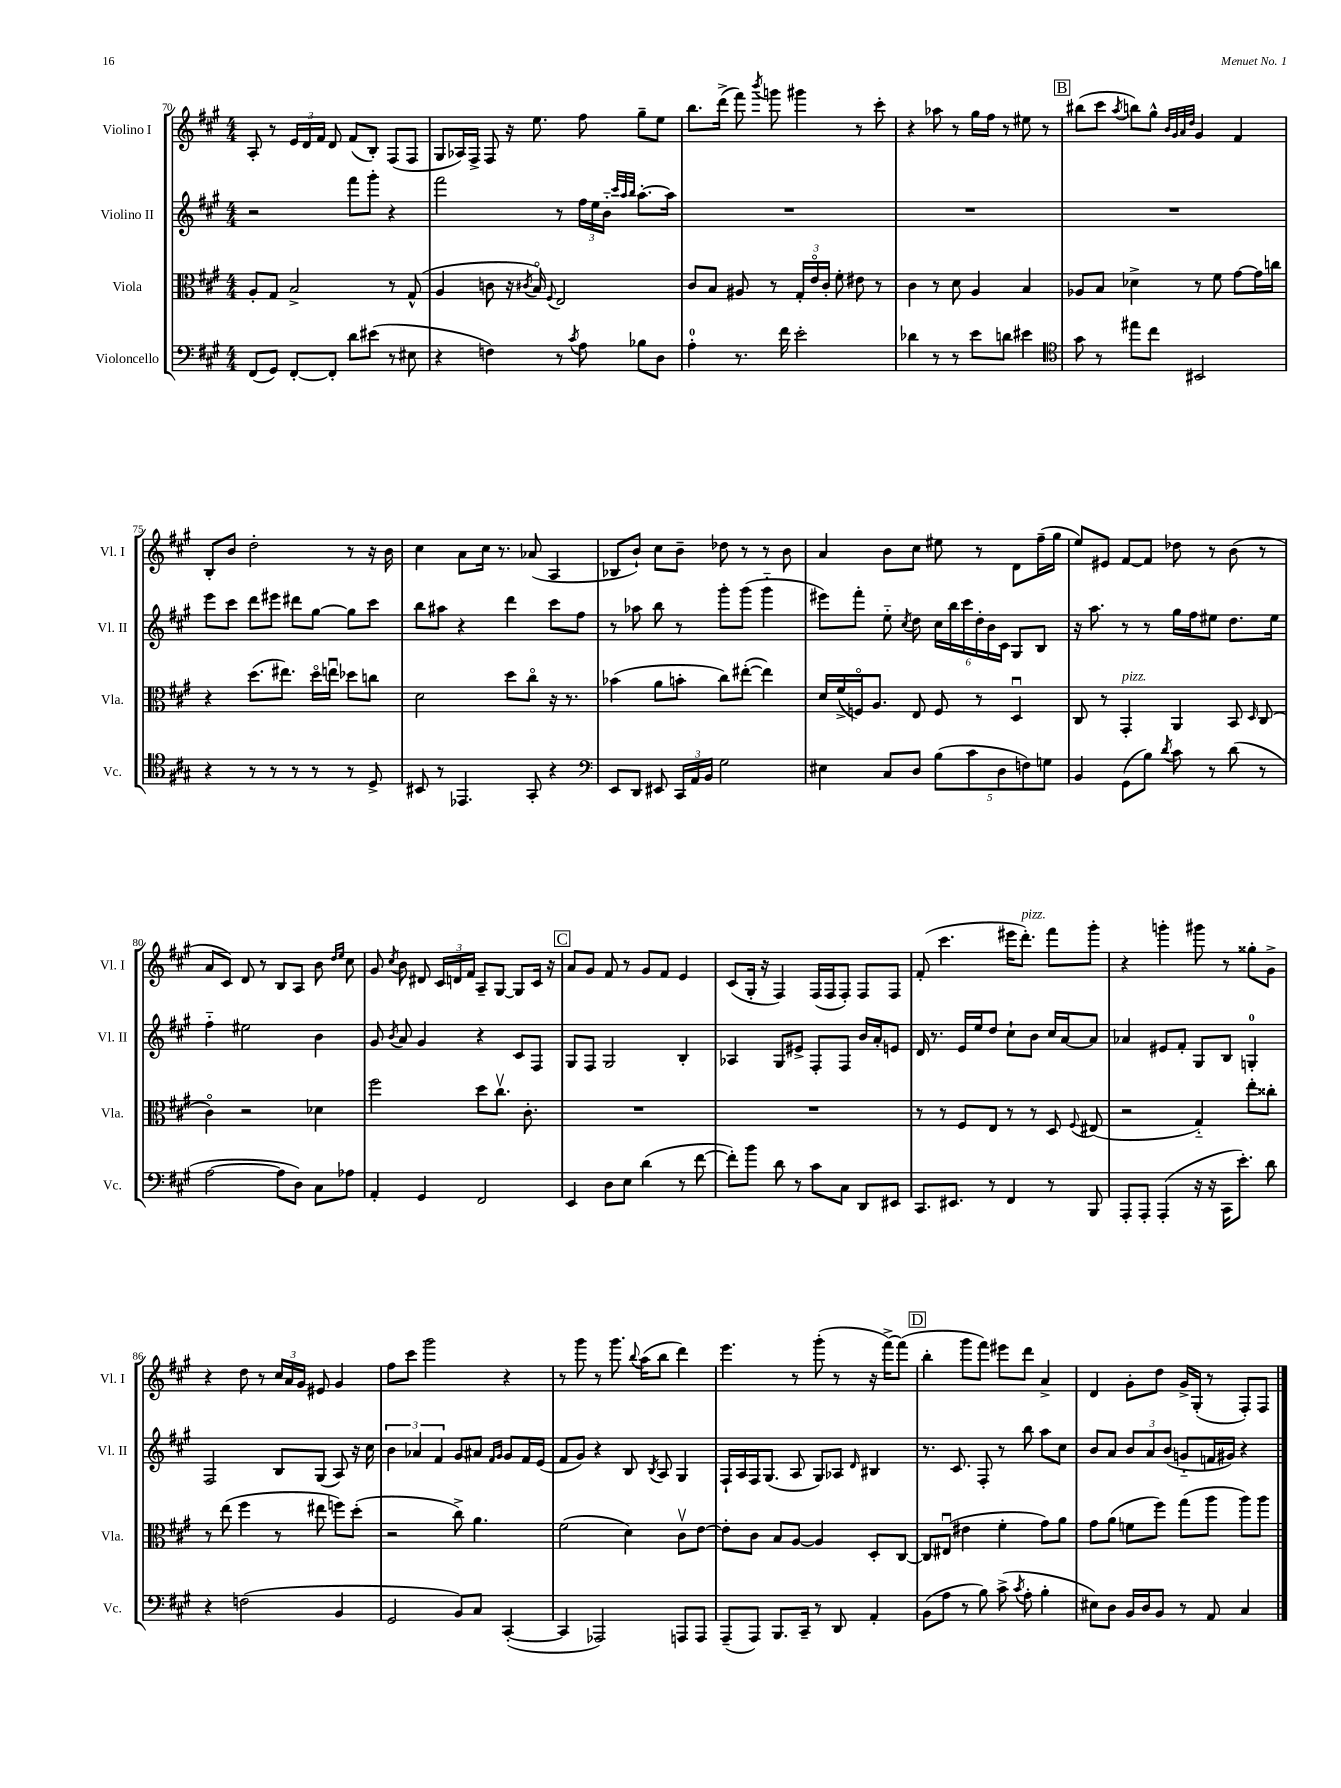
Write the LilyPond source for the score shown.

<<
\new StaffGroup <<
\new Staff = "s0" \with { instrumentName = "Violino I" shortInstrumentName = "Vl. I" } {
    \clef treble \key a \major \numericTimeSignature \time 4/4
    \autoBeamOff a8-. r8 \tuplet 3/2 { e'16[ d'16 fis'16] } d'8 fis'8[( b8]-.) fis8[( fis8] |
    gis8[ aes16) fis16]-> fis8 r16 e''8. fis''8 gis''8[-- e''8] |
    b''8.[ d'''16]->( fis'''8) \acciaccatura { b'''8 } g'''8 gis'''4 r8 cis'''8-. |
    r4 aes''8 r8 gis''16[ fis''16] r8 eis''8 r8 |
    \mark \markup { \box "B" } bis''8[( cis'''8] \acciaccatura { a''8 } b''8[) gis''8]-^ \grace { b'32[ gis'32 a'32 d''32] } gis'4 fis'4 |
    b8[-. b'8] d''2-. r8 r16 b'16 |
    cis''4 a'8[ cis''16] r8. aes'8( a4 |
    bes8[ b'8]-!) cis''8[ b'8]-- des''8 r8 r8 b'8 |
    a'4 b'8[ cis''8] eis''8 r8 d'8[ fis''16--( gis''16] |
    e''8[) eis'8] fis'8[~ fis'8] des''8 r8 b'8( r8 |
    a'8[ cis'8]) d'8 r8 b8[ a8] b'8 \grace { d''16[ e''16] } cis''8 |
    gis'8 \acciaccatura { cis''8 } b'8 dis'8 \tuplet 3/2 { cis'16[ d'16 fis'16] } a8[-- gis8]~ gis8[ cis'16] r16 |
    \mark \markup { \box "C" } a'8[ gis'8] fis'8 r8 gis'8[ fis'8] e'4 |
    cis'8[( gis16]-. r16 fis4) fis16[( fis16 fis8]-.) fis8[ fis8] |
    fis'8-.( cis'''4. eis'''16[ d'''8.]-.^\markup { \italic "pizz." }) fis'''8[ gis'''8]-. |
    r4 g'''4-. gis'''8 r8 gisis''8[-. gis'8]-> |
    r4 d''8 r8 \tuplet 3/2 { cis''16[ a'16 gis'16] } eis'8 gis'4 |
    fis''8[ cis'''8] gis'''2 r4 |
    r8 gis'''8 r8 gis'''8. \appoggiatura { b''8 } a''16[( b''8] d'''4) |
    e'''4. r8 gis'''8-.( r8 r16 fis'''16[~->) fis'''8]( |
    \mark \markup { \box "D" } b''4-. gis'''8[ fis'''8]) eis'''8[ d'''8] a'4-> |
    d'4 gis'8[-. d''8] gis'16[-> gis16]-.( r8 fis8[-.) fis8] \bar "|." |
}
\new Staff = "s1" \with { instrumentName = "Violino II" shortInstrumentName = "Vl. II" } {
    \clef treble \key a \major \numericTimeSignature \time 4/4
    \autoBeamOff r2 fis'''8[ gis'''8]-. r4 |
    fis'''2 r8 \tuplet 3/2 { fis''16[ e''16 b'16]-_ } \grace { cis'''32[ a''32 b''32] } a''8.[~-. a''16] |
    R1 |
    R1 |
    \mark \markup { \box "B" } R1 |
    e'''8[ cis'''8] d'''8[ eis'''8] dis'''8[ gis''8]~ gis''8[ cis'''8] |
    b''8[ ais''8] r4 d'''4 cis'''8[ fis''8] |
    r8 aes''8 b''8 r8 gis'''8[-. gis'''8]( gis'''4-_ |
    eis'''8[) fis'''8]-. e''8-_ \acciaccatura { cis''8 } d''8 \tuplet 6/4 { cis''16[ b''16 cis'''16 d''16-. b'16 cis'16] } gis8[ b8] |
    r16 a''8. r8 r8 gis''16[ fis''16 eis''8] d''8.[ eis''16] |
    fis''4-_ eis''2 b'4 |
    gis'8 \acciaccatura { b'8 } a'8 gis'4 r4 cis'8[ fis8] |
    \mark \markup { \box "C" } gis8[ fis8] gis2 b4-. |
    aes4 gis8[ eis'8]-> fis8[-. fis8] b'16[ a'16-. e'8] |
    d'16 r8. e'16[ e''16 d''8] cis''8[-! b'8] cis''16[ a'16~ a'8] |
    aes'4 eis'8[ fis'8]-. gis8[ b8] g4-0-. |
    fis2 b8[ gis8]( a8) r16 cis''16 |
    \tuplet 3/2 { b'4 aes'4 fis'4 } gis'8[ ais'8] \grace { fis'16[ gis'16] } gis'8[ fis'16 e'16]( |
    fis'8[ gis'8]) r4 b8 \acciaccatura { b8 } a8 gis4 |
    fis16[-! a16 fis16 gis8.]( a8 gis8[) aes8] \grace { d'16 } bis4 |
    \mark \markup { \box "D" } r8. cis'8. fis8-. r8 b''8 a''8[ cis''8] |
    b'8[ a'8] \tuplet 3/2 { b'8[ a'8 b'8]( } g'8[-_ f'16 gis'16]) r4 \bar "|." |
}
\new Staff = "s2" \with { instrumentName = "Viola" shortInstrumentName = "Vla." } {
    \clef alto \key a \major \numericTimeSignature \time 4/4
    \autoBeamOff a8[-. gis8] b2-> r8 gis8-^( |
    a4 c'8 r16 \acciaccatura { cis'8 } b16\flageolet) \appoggiatura { fis8 } e2 |
    cis'8[ b8] ais8 r8 \tuplet 3/2 { gis16[-. e'16\flageolet cis'16]-. } fis'8-. eis'8 r8 |
    cis'4 r8 d'8 a4 b4 |
    \mark \markup { \box "B" } aes8[ b8] des'4-> r8 fis'8 gis'8[~ gis'16 c''16] |
    r4 d''8.[( eis''8.]) d''16[\flageolet e''16]\downbow des''8[ c''8] |
    d'2 d''8[ cis''8]\flageolet r16 r8. |
    bes'4( a'8[ b'8]-. cis''8[) eis''8]~-.( eis''4) |
    d'16[ fis'16->( f16\flageolet) a8.] e8 f8 r8 d4\downbow |
    cis8 r8 gis,4-.^\markup { \italic "pizz." } a,4 b,8 \grace { d16 } cis8( |
    cis'4\flageolet) r2 des'4 |
    fis''2 d''8[ cis''8.]\upbow cis'8.-. |
    \mark \markup { \box "C" } R1 |
    R1 |
    r8 r8 fis8[ e8] r8 r8 d8 \appoggiatura { fis8 } eis8( |
    r2 gis4-_) e''8[-. cisis''8]-. |
    r8 e''8( fis''4 r8 eis''8 f''8[) d''8]-.( |
    r2 cis''8->) a'4. |
    fis'2( d'4) cis'8[\upbow e'8]~ |
    e'8[-. cis'8] b8[ a8]~ a4 d8[-. cis8]~ |
    \mark \markup { \box "D" } cis8[ eis8]\downbow( eis'4 fis'4-. gis'8[) a'8] |
    gis'8[ a'8]( f'8[ fis''8]) gis''8[( a''8] a''8[) a''8] \bar "|." |
}
\new Staff = "s3" \with { instrumentName = "Violoncello" shortInstrumentName = "Vc." } {
    \clef bass \key a \major \numericTimeSignature \time 4/4
    \autoBeamOff fis,8[( gis,8]) fis,8[~-. fis,8]-. d'8[ eis'8]( r8 eis8 |
    r4 f4) r8 \acciaccatura { cis'8 } a8 bes8[ d8] |
    a4-0-. r8. fis'16 e'2-. |
    des'4 r8 r8 e'8[ d'8] eis'4 |
    \mark \markup { \box "B" } \clef tenor gis'8 r8 eis''8[ cis''8] bis,2 |
    r4 r8 r8 r8 r8 r8 d8-> |
    bis,8 r8 ees,4. gis,8-. r4 |
    \clef bass e,8[ d,8] eis,8 \tuplet 3/2 { cis,16[ a,16 b,16] } gis2 |
    eis4 cis8[ d8] \tuplet 5/4 { b8[( cis'8 d8 f8) g8] } |
    b,4 gis,8[( b8]) \acciaccatura { d'8 } cis'8 r8 d'8( r8 |
    a2~ a8[ d8]) cis8[ aes8] |
    a,4-. gis,4 fis,2 |
    \mark \markup { \box "C" } e,4 d8[ e8] d'4( r8 fis'8~ |
    fis'8[-.) b'8] d'8 r8 cis'8[ cis8] d,8[ eis,8] |
    cis,8.[ eis,8.] r8 fis,4 r8 b,,8 |
    a,,8[-. a,,8]-. a,,4-.( r16 r16 cis,16[ e'8.]-.) d'8 |
    r4 f2( b,4 |
    gis,2 b,8[) cis8] cis,4~-.( |
    cis,4 aes,,2) a,,8[ a,,8] |
    a,,8[--( a,,8]) b,,8.[ cis,16]-- r8 d,8 a,4-. |
    \mark \markup { \box "D" } b,8[( a8] r8 b8) cis'8->( \acciaccatura { cis'8 } a8-. b4-. |
    eis8[) d8] b,16[ d16 b,8] r8 a,8 cis4 \bar "|." |
}
>>
>>
\layout { \context { \Score currentBarNumber = #70 } }
